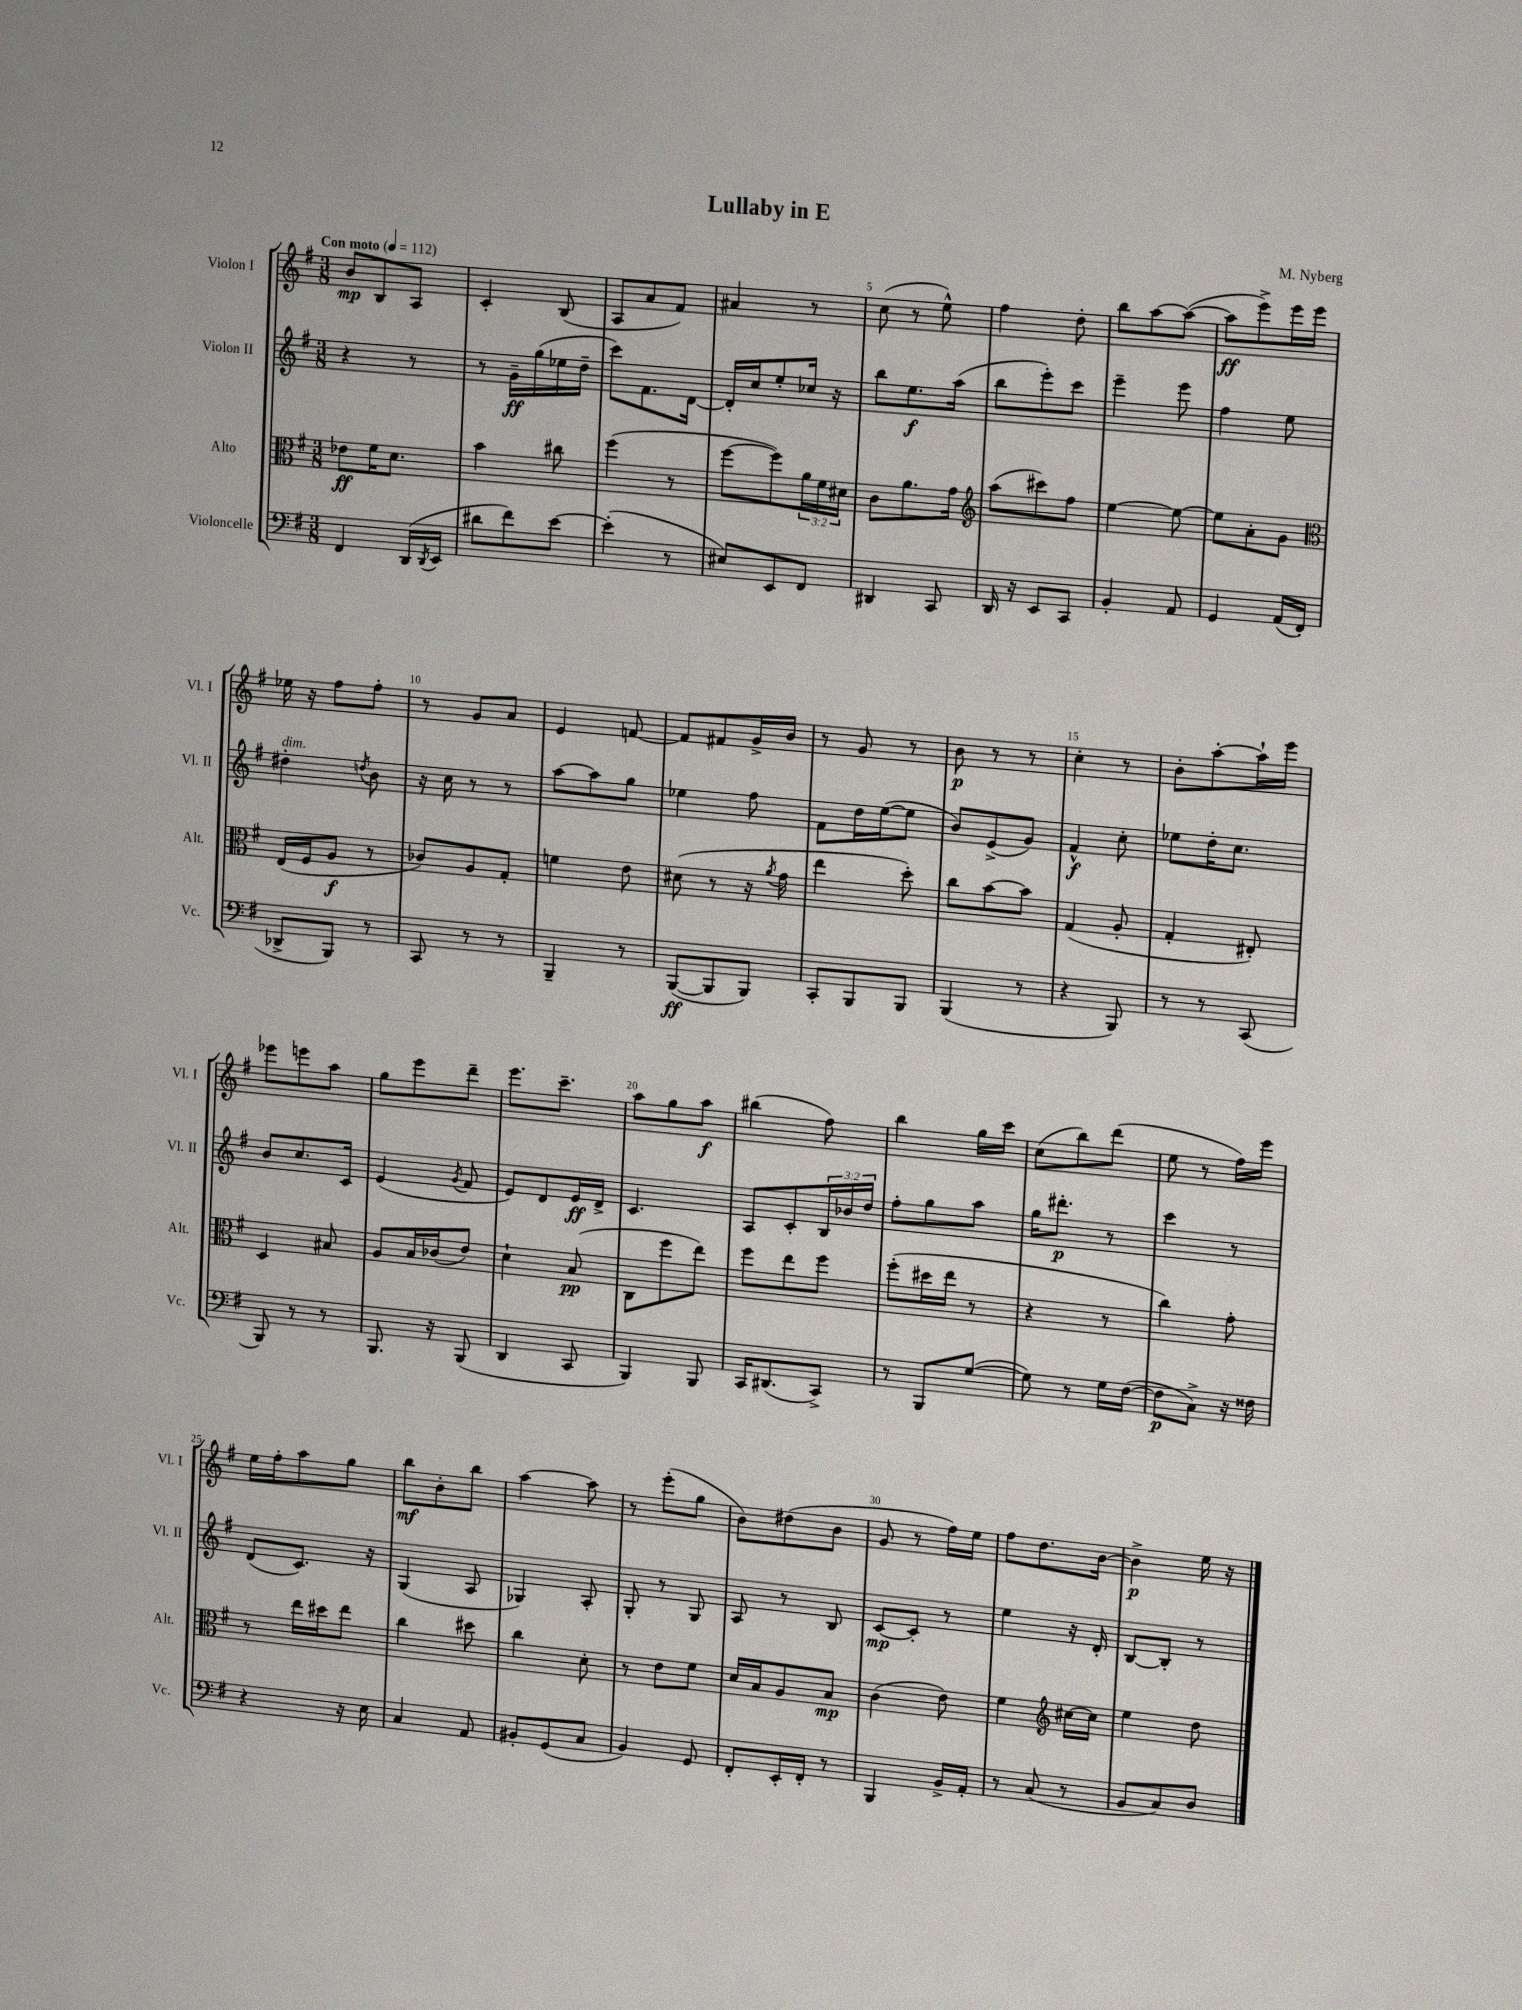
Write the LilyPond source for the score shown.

\header { title = "Lullaby in E" composer = "M. Nyberg" }
<<
\new StaffGroup <<
\new Staff = "s0" \with { instrumentName = "Violon I" shortInstrumentName = "Vl. I" } {
    \clef treble \key g \major \numericTimeSignature \time 3/8 \tempo "Con moto" 4 = 112
    b'8\mp b8 a8 |
    c'4-. b8( |
    a8 a'8 fis'8) |
    ais'4 r8 |
    c''8( r8 e''8-^) |
    fis''4 d''8-. |
    b''8 a''8~ a''8~( |
    a''8\ff e'''8->) e'''16 e'''16 |
    ees''16 r16 fis''8 fis''8-. |
    r8 g'8 a'8 |
    e'4 f'8~ |
    f'8 fis'8 g'16-> b'16 |
    r8 g'8 r8 |
    b'8\p r8 r8 |
    c''4-. r8 |
    b'8-. a''8~-. a''16-! e'''16 |
    ees'''8 e'''8 a''8 |
    g''8 e'''8 d'''8-- |
    e'''8. c'''8.-- |
    a''8 g''8 a''8\f |
    bis''4( fis''8) |
    b''4 g''16 c'''16 |
    c''8( b''8) d'''8( |
    e''8 r8 fis''16) e'''16 |
    e''16 fis''16-. a''8 g''8 |
    b''8\mf b'8-. b''8 |
    a''4~ a''8 |
    r8 e'''8-.( g''8 |
    b'8) dis''8( b'8 |
    g'8 r8 fis''16) e''16 |
    fis''8 d''8. b'16~ |
    b'4->\p e''16 r16 \bar "|." |
}
\new Staff = "s1" \with { instrumentName = "Violon II" shortInstrumentName = "Vl. II" } {
    \clef treble \key g \major \numericTimeSignature \time 3/8 \override Staff.TupletNumber.text = #tuplet-number::calc-fraction-text
    r4 r8 |
    r8 g'16--\ff g''16( ees''16 d''16-- |
    c'''8) fis'8. d'16~ |
    d'16-. c''16 e''8-. ces''16 r16 |
    b''8 e''8.\f a''16( |
    b''8 e'''8-.) c'''8 |
    e'''4-- e'''8 |
    fis''4 e''8 |
    dis''4-.^\markup { \italic "dim." } \acciaccatura { d''8 } b'8 |
    r16 c''16 r8 r8 |
    a''8~ a''8 g''8 |
    ees''4 fis''8 |
    fis'8 d''16 e''16~( e''8 |
    b'8) e'8->( g'8) |
    fis'4-^\f c''8-. |
    ees''8 d''16-. c''8. |
    b'8 c''8. c'16 |
    e'4( \acciaccatura { g'8 } fis'8 |
    e'8) d'8 e'16\ff d'16-> |
    c'4. |
    a8 c'8-. \tuplet 3/2 { b16 bes'16 d''16 } |
    fis''8-. g''8 a''8 |
    g''16 dis'''8.-.\p r8 |
    c'''4 r8 |
    d'8( c'8.) r16 |
    g4( a8 |
    ges4) a8-. |
    g8-. r8 g8 |
    a8 r8 b8 |
    c'8~\mp c'8-. r8 |
    e''4 r16 d'16-. |
    b8~ b8-. r8 \bar "|." |
}
\new Staff = "s2" \with { instrumentName = "Alto" shortInstrumentName = "Alt." } {
    \clef alto \key g \major \numericTimeSignature \time 3/8 \override Staff.TupletNumber.text = #tuplet-number::calc-fraction-text
    ees'8\ff fis'16 d'8. |
    b'4 cis''8 |
    fis''4( r8 |
    fis''8~ fis''8) \tuplet 3/2 { a'16 fis'16 dis'16 } |
    c'8 a'8. g'16 |
    \clef treble a''8( cis'''8) fis''8 |
    e''4~ e''8~ |
    e''8 a'8-. g'8 |
    \clef alto e16( fis16 a8\f r8 |
    ces'8) a8 g8-. |
    f'4 e'8 |
    dis'8( r8 r16 \acciaccatura { a'8 } g'16 |
    e''4 d''8-.) |
    c''8 b'8~ b'8 |
    g4( a8-. |
    g4-. eis8-.) |
    d4 bis8 |
    a8 b16 ces'16( e'8) |
    d'4-! b8\pp( |
    c8 fis''8 e''8) |
    fis''8 e''8 fis''8 |
    fis''8-.( dis''16 e''16 r8 |
    r4 r8 |
    c''4) g'8-. |
    r8 e''16 dis''16 e''8 |
    c''4 dis''8 |
    c''4 d'8-. |
    r8 e'8 fis'8 |
    d'16 b16 a8 b8\mp |
    c'4( e'8) |
    fis'4 \clef treble cis''16~ cis''16 |
    e''4 d''8 \bar "|." |
}
\new Staff = "s3" \with { instrumentName = "Violoncelle" shortInstrumentName = "Vc." } {
    \clef bass \key g \major \numericTimeSignature \time 3/8
    fis,4 d,16( \acciaccatura { d,8 } e,16 |
    dis'8 fis'8) e'8~ |
    e'4-.( r8 |
    eis8) e,8 fis,8 |
    dis,4 c,8 |
    d,16 r16 e,8 c,8 |
    b,4-. a,8 |
    g,4 a,16( fis,16-. |
    des,8-> b,,8) r8 |
    c,8 r8 r8 |
    b,,4-- r8 |
    b,,8~\ff( b,,8 b,,8) |
    c,8-. b,,8 b,,8 |
    b,,4( r8 |
    r4 b,,8) |
    r8 r8 c,8( |
    b,,8) r8 r8 |
    b,,8. r16 b,,8( |
    d,4 c,8 |
    b,,4) b,,8 |
    c,16 dis,8.( c,8->) |
    r8 b,,8 g8~( |
    g8) r8 g16 fis16~( |
    fis8\p c8->) r16 fisis16 |
    r4 r16 e16 |
    c4 a,8 |
    bis,8-. g,8( c8 |
    b,4) g,8 |
    fis,8-. e,16-. fis,16-. r8 |
    b,,4 b,16-> a,16-. |
    r8 c8( r8 |
    b,8 c8) d8 \bar "|." |
}
>>
>>
\layout { \context { \Score \override BarNumber.break-visibility = ##(#f #t #t) barNumberVisibility = #(every-nth-bar-number-visible 5) } }
